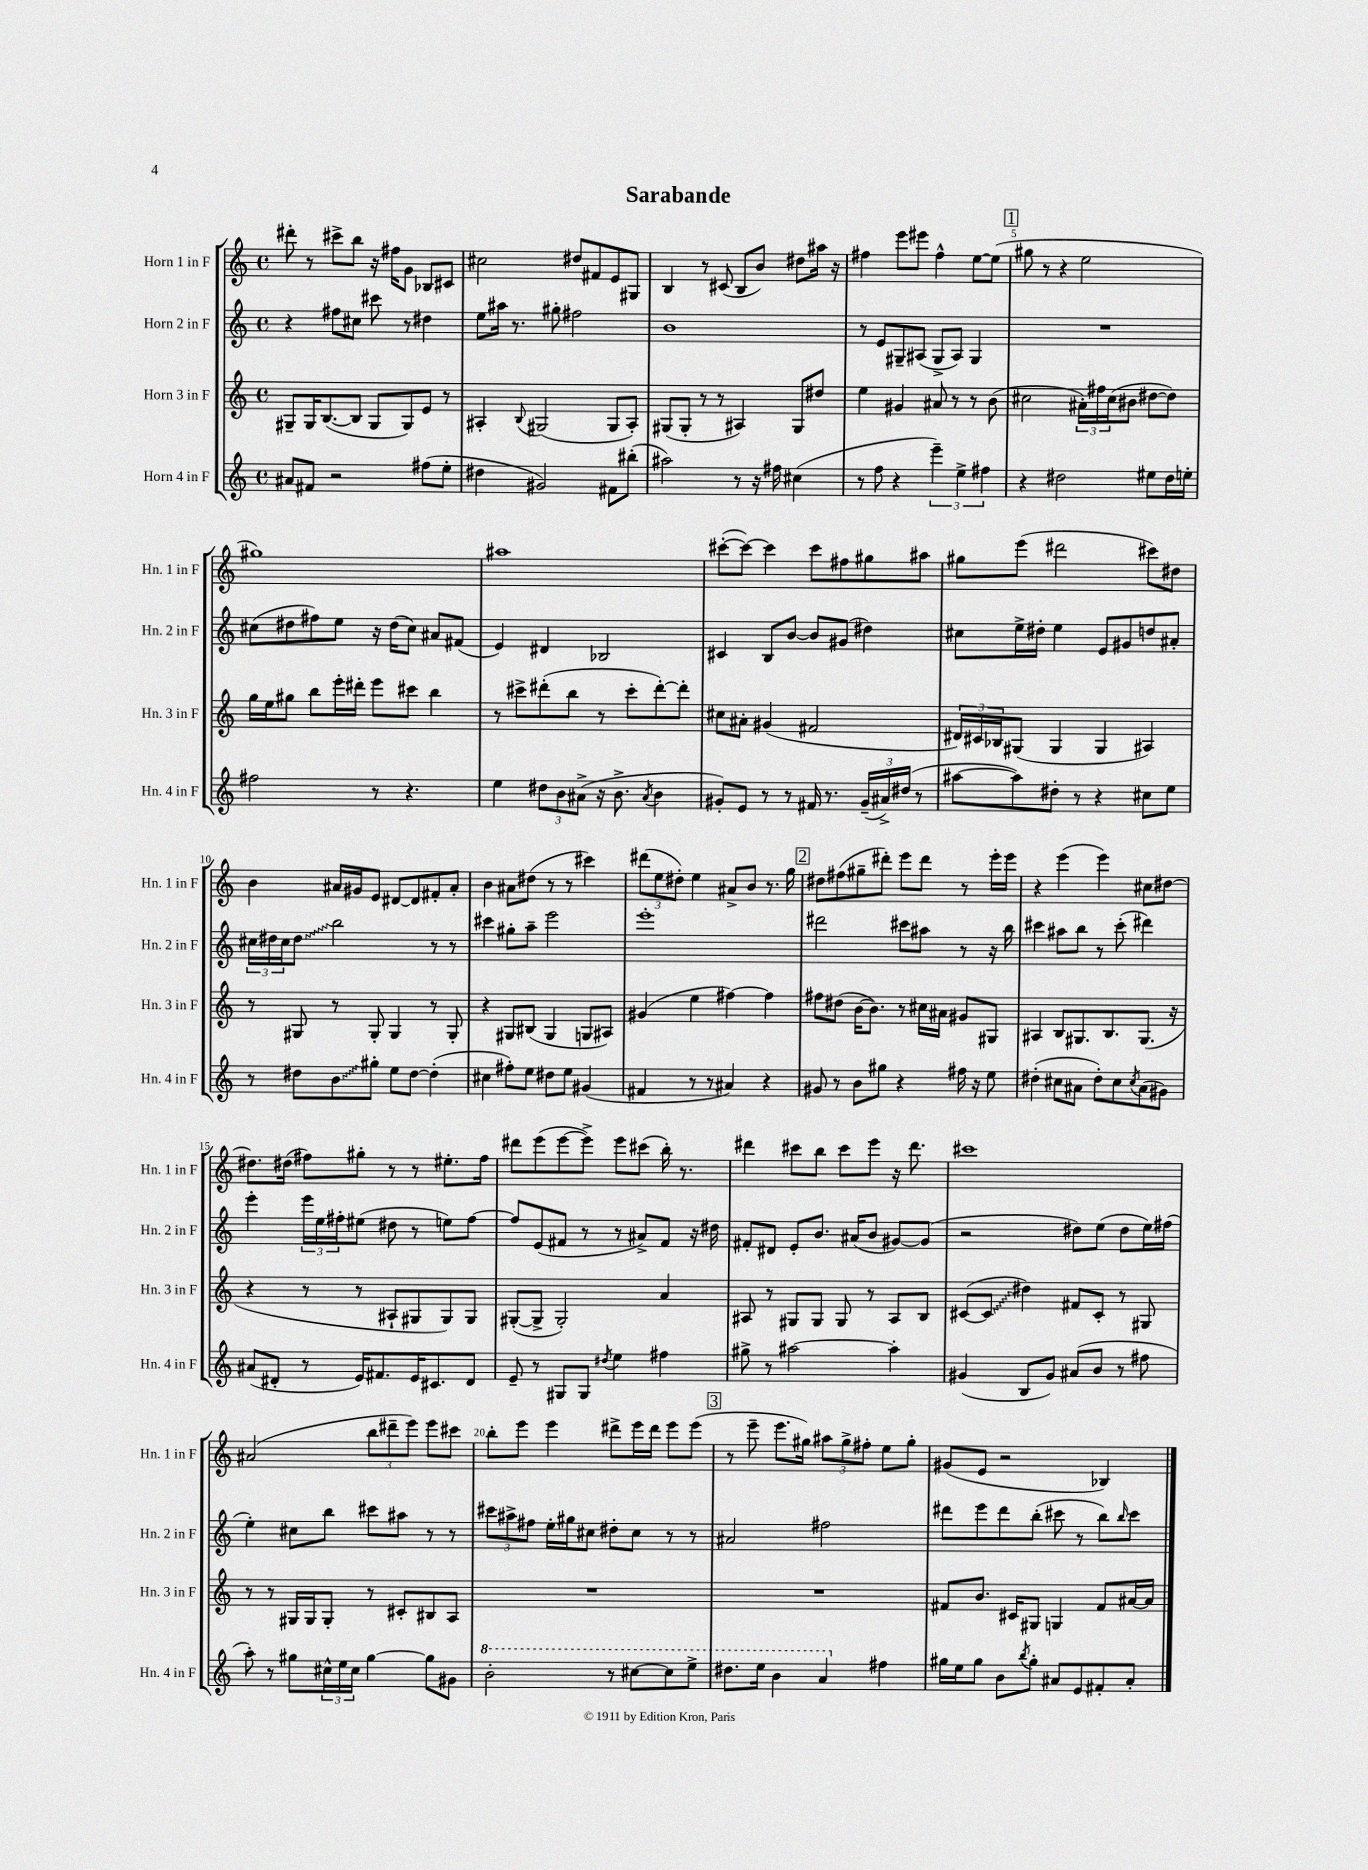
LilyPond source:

\header { title = "Sarabande" }
<<
\new StaffGroup <<
\new Staff = "s0" \with { instrumentName = "Horn 1 in F" shortInstrumentName = "Hn. 1 in F" } {
    \clef treble \key c \major \defaultTimeSignature \time 4/4
    dis'''8-. r8 cis'''8-> b''8 r16 fis''16 g'8 bes8 cis'8 |
    cis''2 dis''8 fis'8 e'8 gis8 |
    b4 r8 cis'8( b8 b'8) dis''8 ais''16 r16 |
    fis''4 e'''8 eis'''8 fis''4-^ e''8~ e''8( |
    \mark \markup { \box "1" } gis''8 r8 r4 e''2 |
    gis''1) |
    ais''1 |
    cis'''8~-.( cis'''8~) cis'''4 cis'''8 fis''8 gis''8 ais''8 |
    gis''8 e'''8( dis'''2 cis'''8) dis''8 |
    b'4 ais'16 gis'16 e'8 dis'8~ dis'8 fis'8-. ais'8-. |
    b'4 ais'8 dis''8( r8 r8 cis'''4) |
    \tuplet 3/2 { dis'''8( e''8 dis''8-.) } e''4 ais'8-> b'8 r8. g''16 |
    \mark \markup { \box "2" } dis''8 fis''8( gis''8-- dis'''8-.) e'''8 dis'''8 r8 e'''16-. e'''16 |
    r4 e'''4( e'''4) cis''8 dis''8~ |
    dis''8. dis''16( fis''8) gis''8-. r8 r8 eis''8.-. fis''16 |
    dis'''8 e'''8( e'''8~ e'''8->) e'''8 cis'''8( b''16-.) r8. |
    dis'''4 cis'''8 b''8 cis'''8 e'''8 r16 dis'''8. |
    cis'''1 |
    ais'2( \tuplet 3/2 { b''8 dis'''8-- e'''8) } e'''8 cis'''8 |
    b''8-. e'''8 e'''4 dis'''8-> e'''16 dis'''16 e'''8 e'''8( |
    \mark \markup { \box "3" } r8 e'''8-- e'''8. gis''16) \tuplet 3/2 { ais''8 gis''8-> fis''8-. } e''8 gis''8-. |
    gis'8( e'8 r2 bes4) \bar "|." |
}
\new Staff = "s1" \with { instrumentName = "Horn 2 in F" shortInstrumentName = "Hn. 2 in F" } {
    \clef treble \key c \major \defaultTimeSignature \time 4/4
    r4 fis''8 cis''8 cis'''8 r8 dis''4 |
    e''8 ais''16 r8. gis''8-. fis''2 |
    b'1 |
    r8 e'8 gis8-- ais8( gis8-> ais8) gis4 |
    \mark \markup { \box "1" } R1 |
    cis''8( dis''8 fis''8) e''8 r16 dis''16( cis''8) ais'8 fis'8( |
    e'4) dis'4 bes2 |
    cis'4 b8 b'8~ b'8 gis'8( dis''4) |
    cis''8 e''16-> dis''16-. e''4 e'8 gis'8 d''8 ais'8-. |
    \tuplet 3/2 { cis''16 dis''16 cis''16 } \once \override Glissando.style = #'zigzag dis''8\glissando b''2 r8 r8 |
    cis'''4 gis''8-. a''8-- e'''2 |
    e'''1-. |
    \mark \markup { \box "2" } dis'''2 cis'''8 ais''8 r8 r16 b''16 |
    cis'''4 ais''8 b''8 r8 cis'''8-.( dis'''4) |
    e'''4-. \tuplet 3/2 { e'''16 e''16 fis''16-. } eis''8( dis''8 r8 e''8) fis''8~ |
    fis''8 e'8( fis'8 r8 r8 ais'8->) fis'8 r16 dis''16 |
    fis'8-. dis'8 e'8-. b'8. ais'16( b'8 gis'8~) gis'8( |
    r2 dis''8) e''8( dis''8 e''16) fis''16( |
    e''4-.) cis''8 b''8 cis'''8 ais''8 r8 r8 |
    \tuplet 3/2 { cis'''8 ais''8-> fis''8 } e''16-. gis''16 cis''8 dis''8-. cis''8 r8 r8 |
    \mark \markup { \box "3" } ais'2 fis''2 |
    dis'''8 e'''8 dis'''8 b''8-.( cis'''8 r8 b''8) \grace { b''16 } cis'''8 \bar "|." |
}
\new Staff = "s2" \with { instrumentName = "Horn 3 in F" shortInstrumentName = "Hn. 3 in F" } {
    \clef treble \key c \major \defaultTimeSignature \time 4/4
    gis8-- gis16 b8.~( b8 gis8 gis8) e'8 r8 |
    ais4-. \appoggiatura { b8 } gis2( gis8 ais8-.) |
    gis8( gis8-. r8 r8 ais4) gis8 dis''8 |
    e''4 gis'4 ais'8 r8 r8 b'8( |
    \mark \markup { \box "1" } cis''2 \tuplet 3/2 { ais'16-.) fis''16 cis''16( } bis'8 dis''8~ dis''8) |
    g''16 e''16 gis''8 b''8 e'''16-. dis'''16-. e'''8 cis'''8 b''4 |
    r8 cis'''8-> dis'''8-.( b''8 r8 cis'''8-. dis'''8~-.) dis'''8-. |
    cis''8 ais'8-. gis'4( fis'2 |
    \tuplet 3/2 { dis'16) cis'16 bes16 } gis8( gis4 gis4 ais4) |
    r8 gis8 r8 gis8-. gis4 r8 gis8-. |
    r4 gis8 bis8( gis4 g8 ais8) |
    gis'4( e''4 fis''4~) fis''4 |
    \mark \markup { \box "2" } fis''8 dis''8( b'16~ b'8.) r8 cis''16 ais'16 gis'8 gis8 |
    ais4 b8 gis8. b8. gis8.( r16 |
    r4 r8 r8 ais8-! gis8 gis8) gis8 |
    gis8~-.( gis8-> gis2-.) a'4 |
    ais8 r8 gis8 gis8 gis8 r8 ais8 b8 |
    cis'8~( \once \override Glissando.style = #'zigzag cis'8\glissando dis''4) fis'8 cis'8-. r8 gis8 |
    r8 r8 gis16 gis16 gis8-. r8 cis'8-. bis8 a8 |
    R1 |
    \mark \markup { \box "3" } R1 |
    fis'8 b'8. cis'16 gis8 g4 fis'8 ais'16~ ais'16 \bar "|." |
}
\new Staff = "s3" \with { instrumentName = "Horn 4 in F" shortInstrumentName = "Hn. 4 in F" } {
    \clef treble \key c \major \defaultTimeSignature \time 4/4
    ais'8 fis'8 r2 fis''8( e''8-. |
    dis''4 gis'2) fis'8 bis''8-.( |
    ais''2) r8 r16 fis''16 cis''4( |
    r8 f''8 r4 \tuplet 3/2 { e'''4--) e''4-> fis''4 } |
    \mark \markup { \box "1" } r4 dis''2 eis''8 dis''16 e''16-. |
    fis''2 r8 r4. |
    e''4 \tuplet 3/2 { dis''8 b'8 ais'8->( } r16 b'8.-> \acciaccatura { ais'8 } b'4 |
    gis'8-.) e'8 r8 r8 fis'16 r8. \tuplet 3/2 { gis'16--( ais'16->) dis''16( } r8 |
    ais''8~ ais''8) dis''8-. r8 r4 cis''8 e''8 |
    r8 dis''8 \once \override Glissando.style = #'zigzag b'8\glissando gis''8-. e''8 dis''8~ dis''4-.( |
    cis''4 fis''8-.) e''8 dis''8 e''8 gis'4( |
    fis'4 r8 r8 ais'4) r4 |
    \mark \markup { \box "2" } gis'8 r8 b'8 gis''8 r4 fis''16 r16 e''8 |
    dis''4-.( cis''8 ais'8 dis''8-.) cis''8 \acciaccatura { cis''8 } ais'8( gis'8) |
    ais'8( dis'8-. r8 e'16) fis'8. e'16 cis'8. dis'8 |
    e'8-- r8 gis8 gis8 \acciaccatura { dis''8 } e''4 fis''4 |
    gis''8-> r8 ais''2~ ais''4-. |
    gis'4( b8 gis'8) ais'8( b'8 r8 fis''8 |
    a''8-.) r8 gis''8 \tuplet 3/2 { cis''16-^ e''16 cis''16 } gis''4~ gis''8 gis'8 |
    \ottava #1 b''2-. r8 cis'''8~ cis'''8 e'''8-> |
    \mark \markup { \box "3" } dis'''8. e'''16 b''4 a''4 \ottava #0 fis''4 |
    gis''16 e''16 gis''8 b'8 \acciaccatura { b''8 } gis''8-. ais'8 e'8 fis'8-. ais'8-. \bar "|." |
}
>>
>>
\layout { \context { \Score \override BarNumber.break-visibility = ##(#f #t #t) barNumberVisibility = #(every-nth-bar-number-visible 5) } }
